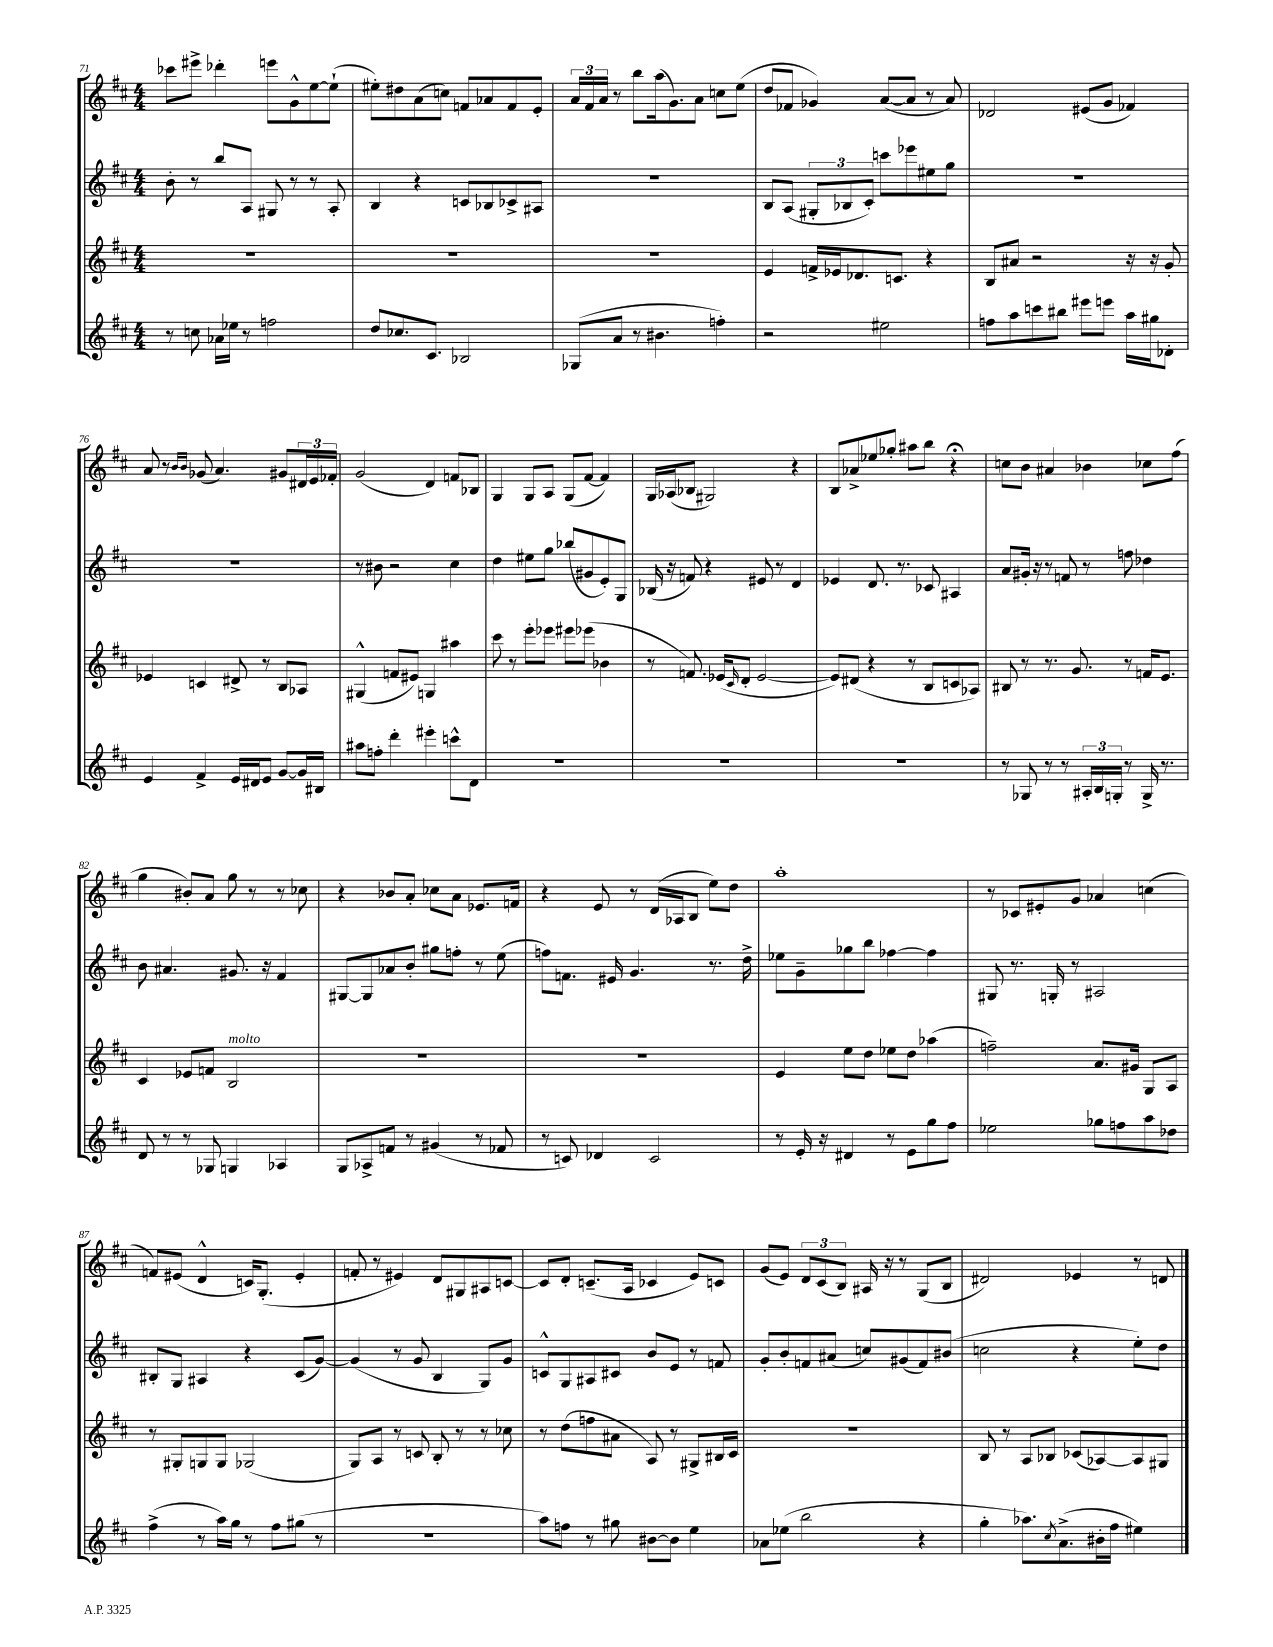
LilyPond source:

<<
\new StaffGroup <<
\new Staff = "s0" {
    \clef treble \key d \major \numericTimeSignature \time 4/4
    ces'''8 eis'''8-> des'''4-. e'''8 g'8-^ e''8~ e''8-!( |
    eis''8-.) dis''8 a'8( c''8) f'8 aes'8 f'8 e'8-. |
    \tuplet 3/2 { a'16 fis'16 a'16 } r8 b''8 a''16( g'8.) a'8 c''8 e''8( |
    d''8 fes'8 ges'4) a'8~( a'8 r8 a'8) |
    des'2 eis'8( g'8 fes'4) |
    a'8 r8 \grace { b'16 b'16 } ges'8( a'4.) gis'8 \tuplet 3/2 { dis'16 e'16 fes'16-. } |
    g'2( d'4) f'8 bes8 |
    g4 g8 a8 g8( fis'8~ fis'4) |
    g16 aes16( bes8 gis2) r4 |
    b8 aes'8-> ees''8 ges''8-. ais''8 b''8 r4\fermata |
    c''8 b'8 ais'4 bes'4 ces''8 fis''8( |
    g''4 bis'8-.) a'8 g''8 r8 r8 ces''8 |
    r4 bes'8 a'8-. ces''8 a'8 ees'8. f'16 |
    r4 e'8 r8 d'16( aes16 b8 e''8) d''8 |
    a''1-. |
    r8 ces'8 eis'8-. g'8 aes'4 c''4( |
    f'8) eis'8( d'4-^ c'16) g8.-.( eis'4-. |
    f'8-. r8 eis'4) d'8 gis8 ais8 c'8~ |
    c'8 d'8-. c'8.--( a16 ces'4 e'8) c'8 |
    g'8( e'8) \tuplet 3/2 { d'8 cis'8( b8) } ais16 r16 r8 g8( b8 |
    dis'2) ees'4 r8 d'8 \bar "|." |
}
\new Staff = "s1" {
    \clef treble \key d \major \numericTimeSignature \time 4/4
    b'8-. r8 b''8 a8 gis8 r8 r8 a8-. |
    b4 r4 c'8 bes8 ces'8-> ais8 |
    R1 |
    b8 a8( \tuplet 3/2 { gis8-. bes8 cis'8-.) } c'''8 ees'''8 eis''8 g''8 |
    R1 |
    R1 |
    r8 bis'8 r2 cis''4 |
    d''4 eis''8 g''8 bes''8( gis'8 e'8-.) g8 |
    bes16( r16 f'8) r4 eis'8 r8 d'4 |
    ees'4 d'8. r8. ces'8 ais4 |
    a'8 gis'16-. r16 r8 f'8 r8 f''8 des''4 |
    b'8 ais'4. gis'8. r16 fis'4 |
    gis8~ gis8 aes'8 b'8-. gis''8 f''8-. r8 e''8( |
    f''8) f'8. eis'16 g'4. r8. d''16-> |
    ees''8 g'8-- ges''8 b''8 fes''4~ fes''4 |
    gis8 r8. g16-. r8 ais2 |
    bis8-. g8 ais4 r4 cis'8( g'8~) |
    g'4( r8 g'8 b4 g8) g'8 |
    c'8-^ g8 ais8 cis'8 b'8 e'8 r8 f'8 |
    g'8-. b'8-. f'8 ais'8( c''8) gis'8( f'8) bis'8( |
    c''2 r4 e''8-.) d''8 \bar "|." |
}
\new Staff = "s2" {
    \clef treble \key d \major \numericTimeSignature \time 4/4
    R1 |
    R1 |
    R1 |
    e'4 f'16-> ees'16 des'8. c'8. r4 |
    b8 ais'8 r2 r16 r16 g'8-. |
    ees'4 c'4 dis'8-> r8 b8 aes8 |
    gis4-^( f'8 eis'8) g4 ais''4 |
    cis'''8 r8 e'''8-. ees'''8 eis'''8 ees'''8( bes'4 |
    r8 f'8.) ees'16( \grace { cis'16 } d'8-. ees'2~ |
    ees'8) dis'8( r4 r8 b8 c'8 aes8) |
    bis8 r8 r8. g'8. r8 f'16 e'8. |
    cis'4 ees'8 f'8 b2^\markup { \italic "molto" } |
    R1 |
    R1 |
    e'4 e''8 d''8 ees''8 d''8 aes''4( |
    f''2--) a'8. gis'16 g8 a8 |
    r8 gis8-. g8 g8 ges2( |
    g8) a8 r8 c'8 b8-. r8 r8 ces''8 |
    r8 d''8( f''8 ais'8 a8) r8 gis8-> bis16 cis'16 |
    R1 |
    b8 r8 a8 bes8 ces'8( aes8~) aes8 gis8 \bar "|." |
}
\new Staff = "s3" {
    \clef treble \key d \major \numericTimeSignature \time 4/4
    r8 c''8 aes'16 ees''16 r8 f''2 |
    d''8 ces''8. cis'8. bes2 |
    ges8( a'8 r8 bis'4. f''4-.) |
    r2 eis''2 |
    f''8 a''8 c'''8 bis''8 eis'''8 e'''8 a''16 gis''16 des'8-. |
    e'4 fis'4-> e'16 dis'16 e'8 g'8~ g'16 bis16 |
    ais''8 f''8-. d'''4-. eis'''4-. c'''8-^ d'8 |
    R1 |
    R1 |
    R1 |
    r8 ges8 r8 r8 \tuplet 3/2 { ais16-. b16 g16-. } r8 g16-> r8. |
    d'8 r8 r8 ges8 g4 aes4 |
    g8 aes8-> f'8 r8 gis'4( r8 fes'8 |
    r8 c'8) des'4 c'2 |
    r8 e'16-. r16 dis'4 r8 e'8 g''8 fis''8 |
    ees''2 ges''8 f''8 a''8 des''8 |
    fis''4->( r8 a''16) g''16 r8 fis''8 gis''8( r8 |
    R1 |
    a''8) f''8 r8 gis''8 bis'8~ bis'8 e''4 |
    aes'8 ees''8( b''2 r4 |
    g''4-. aes''8.) \acciaccatura { cis''8 } a'8.->( bis'16-. fis''16 eis''4) \bar "|." |
}
>>
>>
\layout { \context { \Score currentBarNumber = #71 } }
